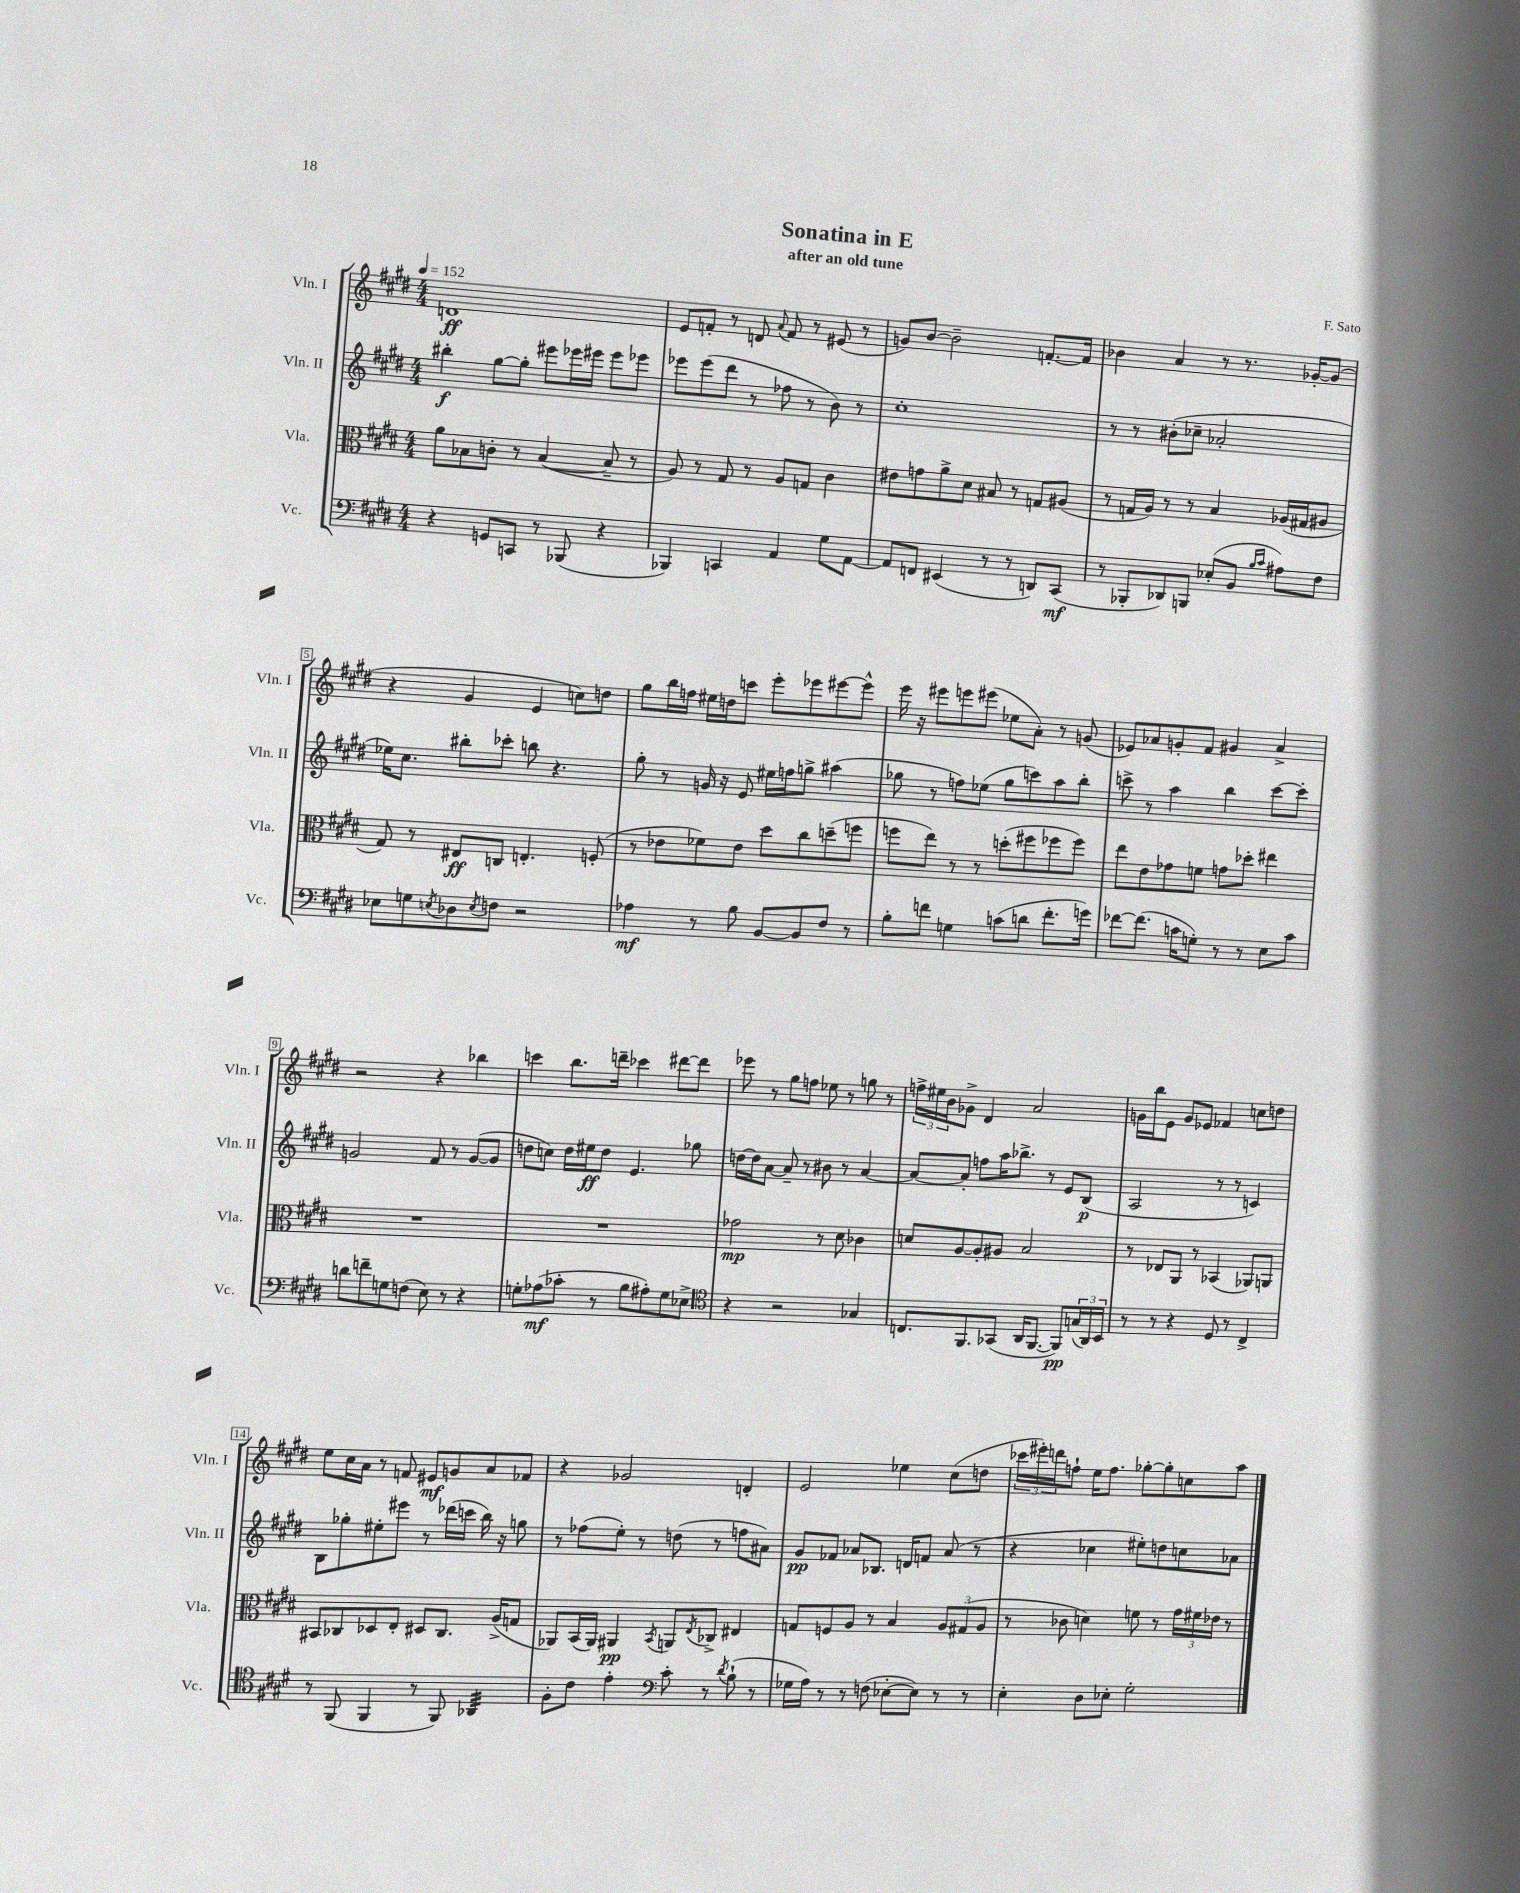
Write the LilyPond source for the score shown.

\header { title = "Sonatina in E" composer = "F. Sato" subtitle = "after an old tune" }
<<
\new StaffGroup <<
\new Staff = "s0" \with { instrumentName = "Vln. I" shortInstrumentName = "Vln. I" } {
    \clef treble \key e \major \numericTimeSignature \time 4/4 \tempo 4 = 152
    d'1\ff |
    e'8 f'8-. r8 d'8 \appoggiatura { a'8 } f'8 r8 eis'8( r8 |
    g'8) b'8~ b'2-- f'8.~-. f'16 |
    bes'4 a'4 r8 r8. ges'16~-. ges'8( |
    r4 gis'4 e'4 c''8) d''8 |
    gis''8 b''16 f''16 eis''16 d''16 c'''8 e'''8-. ees'''8 eis'''8~ eis'''8-^ |
    e'''16 r16 eis'''8 e'''8 eis'''8( ees''8 a'8-.) r8 g'8( |
    ees'8) aes'8 g'8-. fis'8 gis'4 aes'4-> |
    r2 r4 bes''4 |
    c'''4 b''8. d'''16-- ces'''4 dis'''8~ dis'''8 |
    ees'''8 r8 gis''8 f''8 ees''8 r8 g''8 r8 |
    \tuplet 3/2 { f''16-> eis''16 b'16 } ges'8-> dis'4 a'2 |
    g'16 b''16 e'8 g'8 ees'8 fes'4 c''8 d''8 |
    e''8 cis''16 a'16 r8 f'8 eis'8\mf g'8 a'8 fes'8 |
    r4 ges'2 d'4-. |
    e'2 ees''4 cis''8( d''8 |
    \tuplet 3/2 { ces'''16 eis'''16-.) d'''16 } f''8-! e''16 f''8. ges''8~-. ges''8-. c''8 a''8 \bar "|." |
}
\new Staff = "s1" \with { instrumentName = "Vln. II" shortInstrumentName = "Vln. II" } {
    \clef treble \key e \major \numericTimeSignature \time 4/4
    bis''4-.\f gis''8~ gis''8-. eis'''8 ees'''16 eis'''16 eis'''8 ees'''8 |
    ees'''8 ees'''8( dis'''8 r8 fes''8 r8 b'8) r8 |
    cis''1-. |
    r8 r8 bis'8-.( ces''8-- aes'2-. |
    ees''16) cis''8. bis''8-. ces'''8-. b''8 r4. |
    gis''8-. r8 g'16 r16 e'8 eis''16 f''16 g''8-> ais''4( |
    ges''8 r8 f''8) ees''8( ges''8 c'''8) a''8 b''8-. |
    c'''8-> r8 a''4 b''4 c'''8~ c'''8-. |
    g'2 fis'8 r8 g'8~( g'8 |
    d''8 c''8) d''16 eis''16\ff d''8 e'4. ges''8 |
    d''16~ d''16 a'8~ a'8-- r8 bis'8 r8 a'4~ |
    a'8~ a'8-. f''8 a''16 bes''8.-> r8 e'8 b8\p( |
    a2 r8 r8 c'4) |
    b8 ges''8-. eis''8-. eis'''8 r8 des'''16( c'''16 b''16) r16 g''8 |
    r8 fes''8( e''8-.) r8 d''8( r8 f''8 ais'8) |
    gis'8\pp fes'8 aes'8 bes8. d'16 f'8 aes'8( r8 |
    r4 ces''4 eis''8-.) d''8 c''8 aes'8 \bar "|." |
}
\new Staff = "s2" \with { instrumentName = "Vla." shortInstrumentName = "Vla." } {
    \clef alto \key e \major \numericTimeSignature \time 4/4
    a'8 bes8 c'8-. r8 bes4~( bes8-- r8 |
    a8) r8 gis8 r8 a8 g8 cis'4 |
    eis'8 g'8 a'8-> dis'8 bis8 r8 g8 ais8( |
    r8 g16 a16) r8 r8 b4 aes16( gis16 ais8 |
    gis8) r8 eis8\ff c8 e4.-. f8-.( |
    r8 ees'8 fes'8) ees'8 dis''8 cis''8 d''8--( f''8 |
    f''8 e''8) r8 r8 d''8-.( fis''8 fes''8 fes''8) |
    e''8 e'8 ges'8 f'8 g'8 des''8-. eis''4 |
    R1 |
    R1 |
    ges'2\mp r8 dis'8 ces'4 |
    d'8 a8~ a8-. ais8 b2 |
    r8 ees8 a,8 r8 bes,4( aes,8) a,8 |
    bis,8 ces8 des8 e8-. dis8 ces8. a16->( g8 |
    aes,8) b,16( aes,16) ais,4\pp \acciaccatura { b,8 } a,8 \acciaccatura { e8 } ces8-> eis4 |
    g8 f8 a8 r8 b4 \tuplet 3/2 { a8 gis8( a8 } |
    r8 ces'8 d'4) f'8 r8 \tuplet 3/2 { gis'16 fis'16 ees'16 } r8 \bar "|." |
}
\new Staff = "s3" \with { instrumentName = "Vc." shortInstrumentName = "Vc." } {
    \clef bass \key e \major \numericTimeSignature \time 4/4
    r4 g,8 c,8 r8 bes,,8( r4 |
    bes,,4) c,4 a,4 gis8 a,8~ |
    a,8 f,8 eis,4( r8 r8 d,8) cis,8\mf( |
    r8 bes,,8-. des,8) b,,8 ees8-.( b,8 \grace { b16 cis'16 } ais8) fis8 |
    ees8 g8 \acciaccatura { e8 } des8 \acciaccatura { e8 } f8 r2 |
    aes4\mf r8 b8 b,8~ b,8 fis8 r8 |
    b8-. f'8 g4 c'8( d'8 f'8.-. g'16) |
    fes'8~ fes'8.( c'16 g8-.) r8 r8 e8 c'8 |
    d'8 f'8-- g8 f8( e8) r8 r4 |
    g8-. aes8\mf( ces'8-. r8 b8 ais8-.) g8 ees8-> |
    \clef tenor r4 r2 ges4 |
    c8. fis,8. ges,8( a,16 fis,8.~ fis,8\pp) \tuplet 3/2 { g16( a,16) b,16 } |
    r8 r8 r4 dis8 r8 cis4-> |
    r8 fis,8( fis,4 r8 fis,8) aes,4:32 |
    fis8-. cis'8 e'4-. \clef bass cis'8-. r8 \acciaccatura { dis'8 } b8-!( r8 |
    ges16 a16) r8 r8 f8( ees8~-. ees8) r8 r8 |
    e4-. dis8 ees8-. gis2-. \bar "|." |
}
>>
>>
\layout { \context { \Score \override BarNumber.stencil = #(make-stencil-boxer 0.1 0.3 ly:text-interface::print) } }
